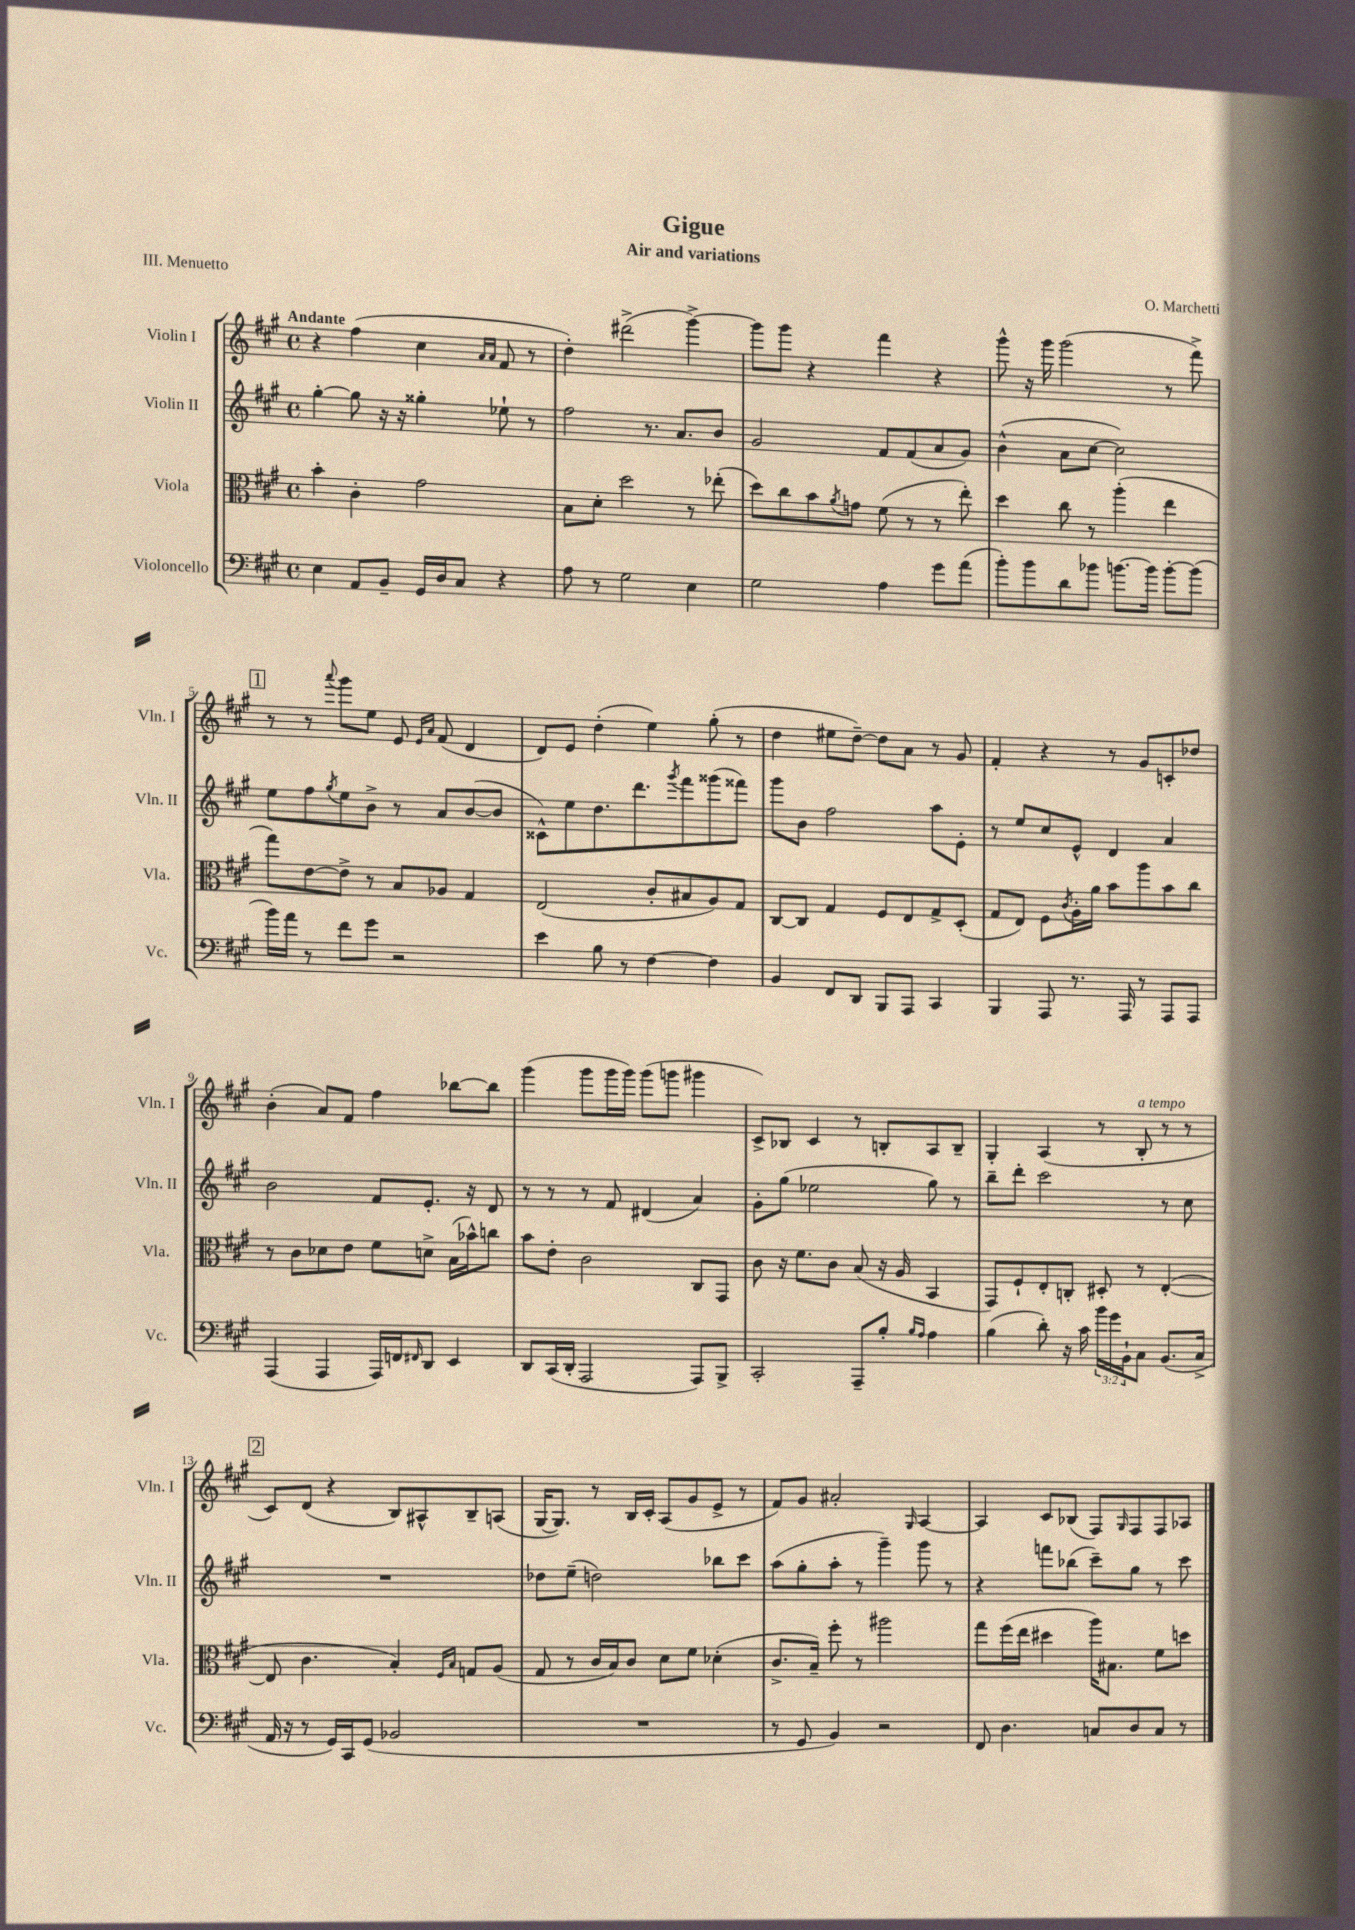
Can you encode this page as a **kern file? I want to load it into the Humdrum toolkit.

**kern	**kern	**kern	**kern
*staff4	*staff3	*staff2	*staff1
*clefF4	*clefC3	*clefG2	*clefG2
*k[f#c#g#]	*k[f#c#g#]	*k[f#c#g#]	*k[f#c#g#]
*M4/4	*M4/4	*M4/4	*M4/4
*met(c)	*met(c)	*met(c)	*met(c)
4E	4b'	[4gg#'	4r
8AA	4c#'	8gg#]	(4ff#
8BB~	.	16r	.
.	.	16r	.
16GG#	2g#	4gg##'	4cc#
16D	.	.	.
8C#	.	.	.
.	.	.	16qqa
.	.	.	16qqa
4r	.	8ee-`	8f#
.	.	8r	8r
=	=	=	=
8A	8B	2ff#	4dd')
8r	8d'	.	.
2G#	2dd	.	(2ddd#^
.	.	8.r	.
.	.	8.a	.
4E	8r	.	[4ggg#^)
.	(8ee-'	8b	.
=	=	=	=
2G#	8dd)	2g#	8ggg#]
.	8cc#	.	8ggg#
.	8b	.	4r
.	8qa	.	.
.	8g	.	.
4A	(8f#	8f#	4fff#
.	8r	(8f#	.
8g#	8r	8a	4r
(8a	8ee')	8g#)	.
=	=	=	=
8b')	4dd	(4b^^	8ggg#^^
8b	.	.	16r
.	.	.	16ggg#
8d	8cc#	8a	(2ggg#
8b-	8r	[8cc#	.
[8.b	(4aa'	2cc#])	.
16b]	.	.	.
[8b'	4ee	.	8r
(8b]	.	.	8fff#^)
=	=	=	=
16b)	8gg#)	8ee	8r
16a	.	.	.
8r	[8e	8ff#	8r
.	.	8qgg#	8qqaaa
8f#	8e^]	8ee	8ggg#
8g#	8r	8b^	8ee
2r	8B	8r	8e
.	.	.	16qqe
.	.	.	16qqa
.	8A-	8a	(8f#
.	4G#	([8b	4d
.	.	8b]	.
=	=	=	=
4e	(2E	8c##^^)	8d)
.	.	8ee	8e
8B	.	8.dd	(4dd'
8r	.	.	.
.	.	8.ddd	.
[4F#	8c#'	.	4ee)
.	.	8qggg#	.
.	8B#	8fff#	.
4F#]	8A)	(8ggg##	(8gg#'
.	8G#	8fff##)	8r
=	=	=	=
4BB	[8C#	8ggg#	4dd
.	8C#]	8b	.
8FF#	4G#	2ff#	8ee#
8DD	.	.	[8dd~)
8BBB	8F#	.	8dd]
8AAA	8E	.	8a
4CC#	8G#^	8aa	8r
.	(8D'	8e'	8g#
=	=	=	=
4BBB	8G#	8r	4f#'
.	8E)	8ee	.
8AAA	8F#	8cc#	4r
.	8qc#	.	.
8.r	16A'	8e^^	.
.	16a	.	.
.	8b	4d	8r
16AAA	.	.	.
8r	8aa	.	8g#
8AAA	8b	4a	8c'
8AAA	8cc#	.	8dd-
=	=	=	=
(4AAA	8r	2b	(4b'
.	8c#	.	.
4AAA	8d-	.	8a)
.	8e	.	8f#
16AAA)	8f#	8f#	4ff#
16FF	.	.	.
16qqFF#	.	.	.
8DD	8d^	8.e'	.
4EE	(16B	.	[8bb-
.	16b-^^)	16r	.
.	8cc	8d	8bb-]
=	=	=	=
8DD	8b	8r	(4ggg#
(16CC#	8e'	8r	.
16DD'	.	.	.
2AAA	2c#	8r	8ggg#
.	.	8f#	16ggg#
.	.	.	16ggg#)
.	.	(4d#	(8ggg#
.	.	.	8ggg
8AAA)	8C#	4a)	4ggg#
8BBB^	8GG#	.	.
=	=	=	=
2CC#'	8c#	8g#'	8c#^)
.	16r	(8gg#	8B-
.	8.f#	.	.
.	.	2ee-	4c#
.	8c#	.	.
8AAA~	(8B	.	8r
8B'	16r	.	8B'
.	16A	.	.
16qqB	.	.	.
16qqA	.	.	.
4A	4BB	8gg#)	8A
.	.	8r	8B~
=	=	=	=
(4B	8GG#)	8bb~	4G#'
.	8F#`	8ddd'	.
8d')	8E'	2ccc#	(4A
16r	8C'	.	.
16c#	.	.	.
24b	8D#'	.	8r
24g#	.	.	.
24BB`	.	.	.
8C#	8r	.	8B'
(8.BB	([4E'	8r	8r
.	.	8cc#	8r
16C#^	.	.	.
=	=	=	=
16AA	8E]	1r	8c#)
16r	.	.	.
8r	4.c#	.	(8d
16GG#)	.	.	4r
16CC#	.	.	.
(8GG#	.	.	.
2BB-	4B')	.	8B)
.	.	.	8A#^^
.	16qqF#	.	.
.	16qqB	.	.
.	8G	.	8B~
.	(8A	.	(8A
=	=	=	=
1r	8G#	8dd-	[16G#
.	.	.	8.G#])
.	8r	(8ee~	.
.	16c#	2dd)	8r
.	16B)	.	.
.	8c#	.	16B
.	.	.	16c#'
.	8d	.	(8A
.	8f#	.	8g#
.	(4d-'	8bb-	8e^
.	.	8ccc#	8r
=	=	=	=
8r	8.c#^	(8aa	8f#)
8GG#	.	8gg#'	8g#
.	16B~)	.	.
4BB)	8ff#'	8aa'	2a#'
.	8r	8r	.
2r	2aa#	4ggg#~)	.
.	.	.	16qqG#
.	.	8ggg#	[4A
.	.	8r	.
=	=	=	=
8FF#	8gg#	4r	4A]
4.D	(16ff#	.	.
.	16ee	.	.
.	4dd#	8fff	8c#
.	.	(8bb-	(8B-
8C	16aa)	8ccc#~)	8F#)
.	8.B#	.	.
.	.	.	16qqG#
8D	.	8gg#	8F#
8C	8f#	8r	8F#
8r	8dd	8ccc#	8A-
==	==	==	==
*-	*-	*-	*-
